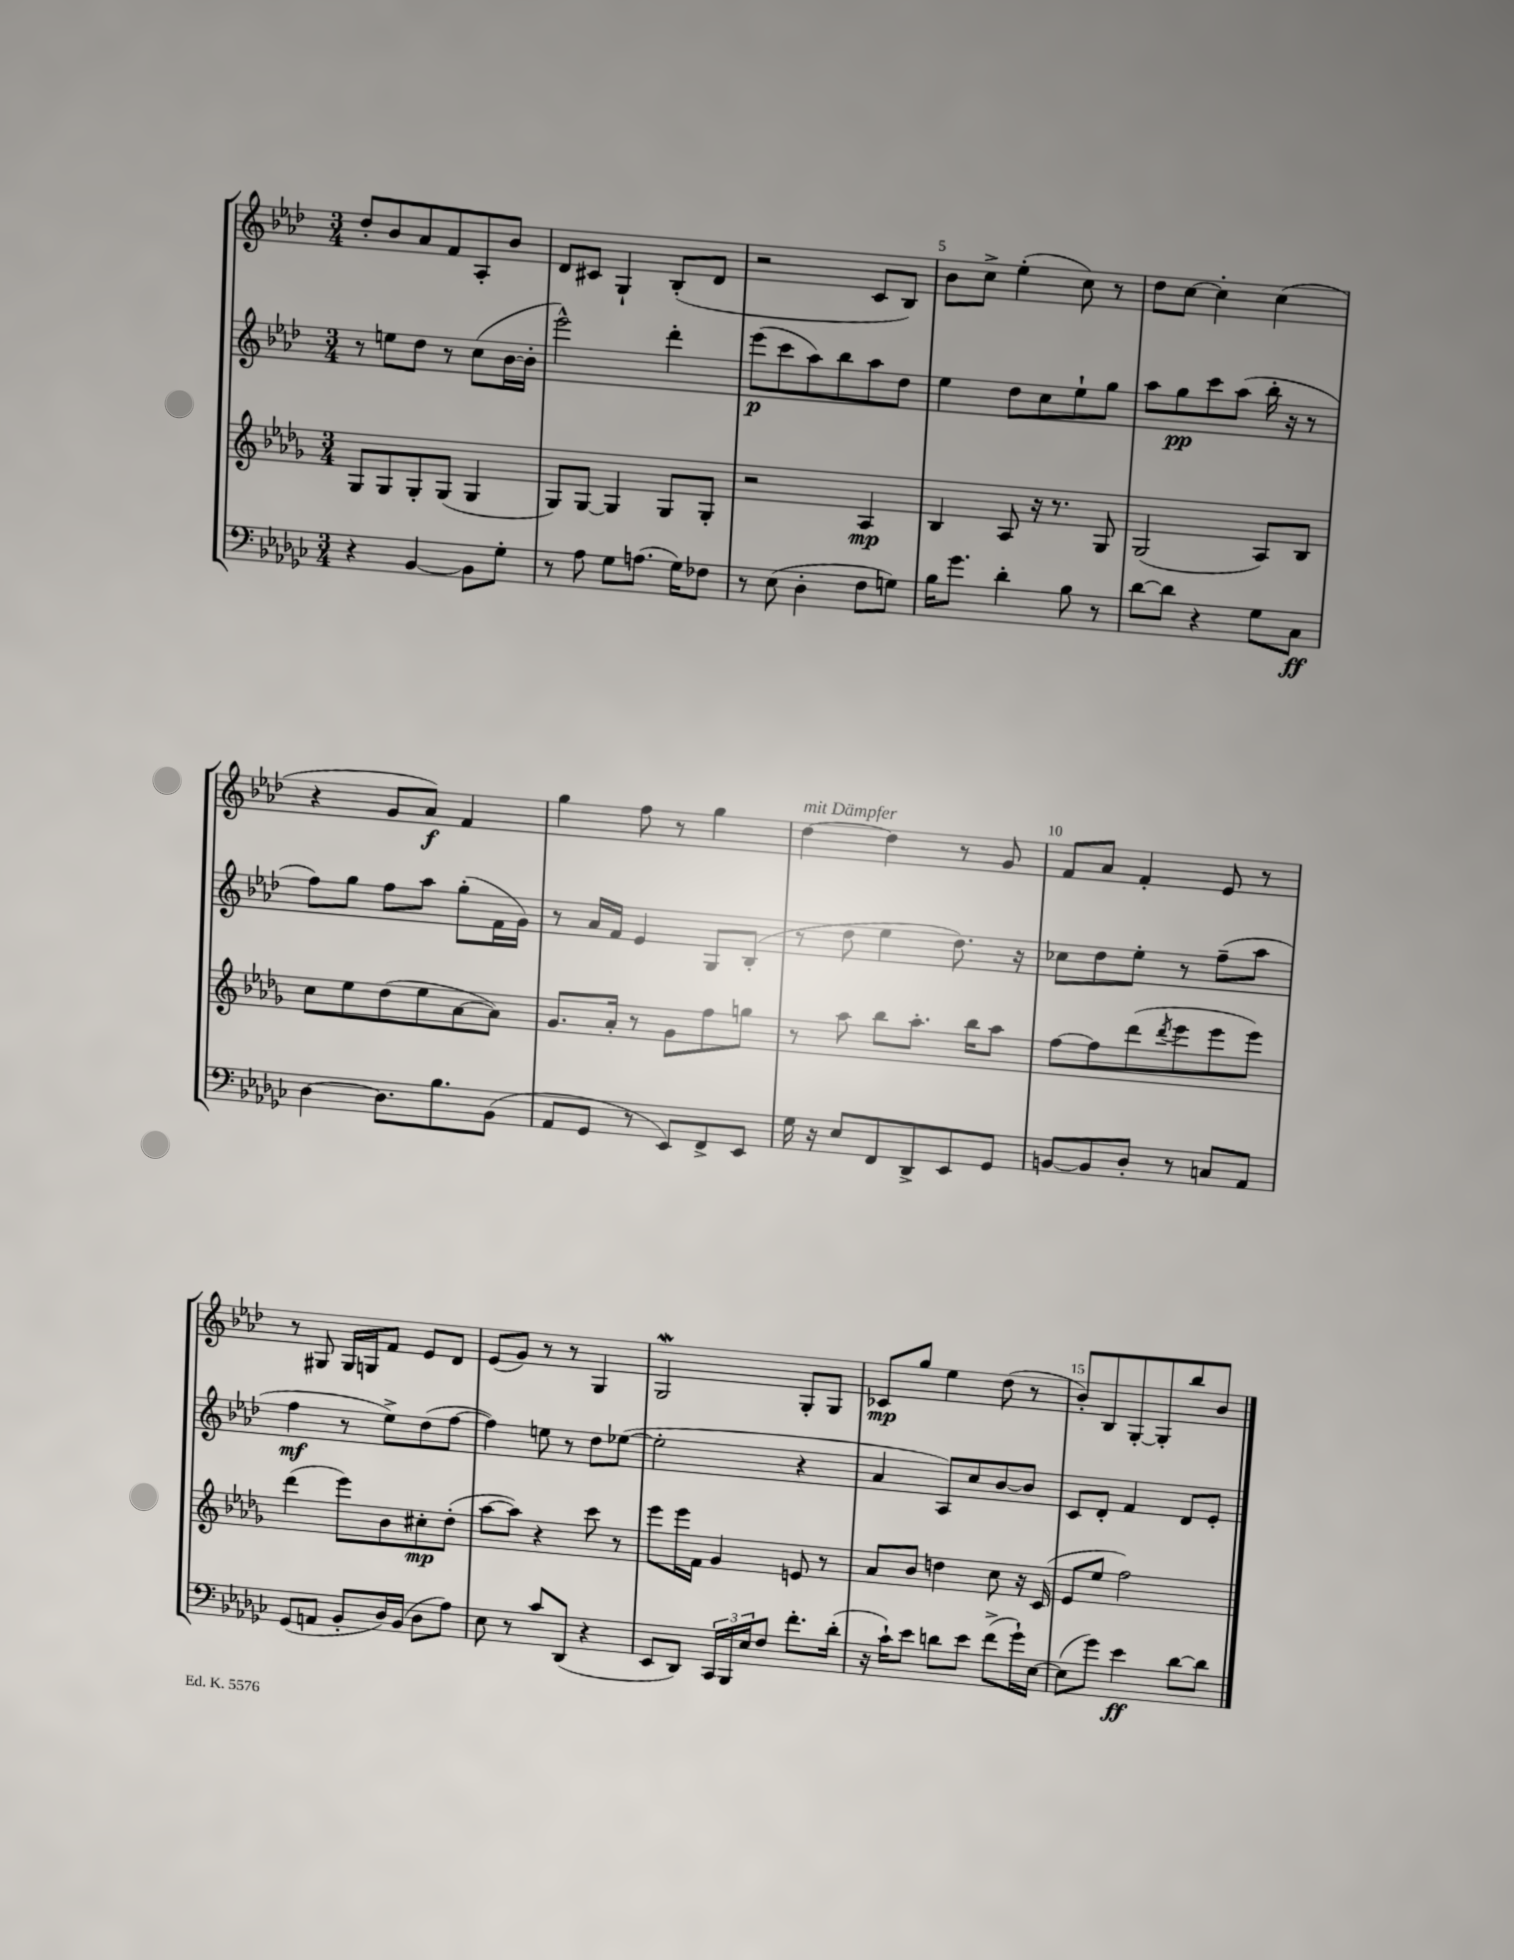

**kern	**kern	**kern	**kern
*staff4	*staff3	*staff2	*staff1
*clefF4	*clefG2	*clefG2	*clefG2
*k[b-e-a-d-g-c-]	*k[b-e-a-d-g-]	*k[b-e-a-d-]	*k[b-e-a-d-]
*M3/4	*M3/4	*M3/4	*M3/4
4r	8G-/L	8r	8dd-'/L
.	8G-/	8ee\L	8b-/
[4BB-/	8G-'/	8dd-\J	8a-/
.	(8G-/J	8r	8f/
8BB-\]L	4G-/	(8cc\L	8A-'/
8G-'\J	.	[16b-\L	8b-/J
.	.	16b-'\]JJ	.
=	=	=	=
8r	8G-/L)	2eee-^^\)	8d-/L
8A-\	[8G-/J	.	8c#/J
8G-\L	4G-/]	.	4G`/
(8.A\J	.	.	.
.	8G-/L	4ddd-'\	(8B-'/L
16G-\LK)	.	.	.
8F-\J	8G-'/J	.	8d-/J
=	=	=	=
8r	2r	(8eee-\L	2r
(8E-\	.	8ccc\	.
4D-'\	.	8aa-\)	.
.	.	8bb-\	.
8F\L	4A-/	8aa-\	8c/L
8G\J)	.	8dd-\J	8B-/J)
=	=	=	=
16B-\LK	4B-/	4ee-\	8b-\L
8.g-\J	.	.	.
.	.	.	8cc^\J
4d-'\	8A-/	8dd-\L	(4ee-'\
.	16r	8cc\	.
.	8.r	.	.
8B-\	.	8ee-`\	8cc\)
8r	8G-/	8gg\J	8r
=	=	=	=
[8d-\L	(2G-/	8aa-\L	8dd-\L
8d-\]J	.	8gg\	[8cc\J
4r	.	8ccc\	4cc'\]
.	.	(8aa-\J	.
8G-\L	8A-/L)	16bb-'\	(4cc\
.	.	16r	.
8C-\J	8B-/J	8r	.
=	=	=	=
[4D-\	8cc\L	8ff\L)	4r
.	8ee-\	8gg\J	.
8.D-\]L	(8dd-\	8ff\L	8g/L
.	8ee-\	8aa-\J	8a-/J)
8.B-\	.	.	.
.	[8a-\	(8gg'\L	4f/
(8BB-\J	8a-\]J)	16f\L	.
.	.	16g\JJ)	.
=	=	=	=
8AA-/L	8.g-/L	8r	4gg\
8GG-/J	.	16a-/LL	.
.	16a-'/Jk	16f/JJ	.
8r	8r	4e-/	8ff\
8EE-/L)	8g-\L	.	8r
8FF^/	8ff\	8G/L	4gg\
8EE-/J	8gg\J	(8B-'/J	.
=	=	=	=
16G-\	8r	8r	[4dd-\
16r	.	.	.
8E-/L	8aa-\	8dd-\	.
8FF/	8bb-\L	4ee-\	4dd-\]
8DD-^/	8.aa-'\J	.	.
8EE-/	.	8.dd-\)	8r
.	16bb-\LK	.	.
8GG-/J	8aa-\J	.	8g/
.	.	16r	.
=	=	=	=
[8BB/L	[8ff\L	8cc-\L	8f/L
8BB/]	8ff\]	8dd-\	8a-/J
8D-'/J	(8ddd-\	8ee-'\J	4f'/
.	8qddd-/	.	.
8r	8eee-\	8r	.
8C/L	8eee-\	(8ff~\L	8e-/
8AA-/J	8eee-\J)	8aa-\J	8r
=	=	=	=
(8GG-/L	(4ddd-\	4ff\	8r
8AA/J	.	.	8G#/
8BB-'/L	8eee-\L)	8r	16G#/LL
.	.	.	16G/J
16D-/L)	8b-\	8ee-^\L)	8f/J
(16BB-/JJ	.	.	.
8D-\L	8cc#'\	(8dd-\	8e-/L
8A-\J)	(8dd-'\J	[8ff\J	8d-/J
=	=	=	=
8E-\	[8aa-\L	4ff\])	(8e-/L
8r	8aa-\]J)	.	8g/J)
8c-/L	4r	8ee\	8r
(8DD-/J	.	8r	8r
4r	8ccc\	8dd-\L	4G/
.	8r	([8ee-\J	.
=	=	=	=
8EE-/L	8eee-\L	2ee-'\]	2G/
8DD-/J)	16eee-\L	.	.
.	16f\JJ	.	.
24CC-/LL	4g-/	.	.
24BBB-/	.	.	.
24E-/J	.	.	.
8F/J	.	.	.
8.f'\L	8e/	4r	8G'/L
.	8r	.	8G/J
(16d-'\Jk	.	.	.
=	=	=	=
16r	8a-/L	4a-/	8c-/L
16c-`\LK)	.	.	.
8e-\J	8b-/J	.	8gg/J
8d\L	4dd\	8A-/L)	4ee-\
8e-\J	.	8cc/	.
(8f^\L	8cc\	[8b-/	(8dd-\
16g-`\L)	16r	8b-/]J	8r
[16E-\JJ	(16c/	.	.
=	=	=	=
(8E-\]L	8e-/L	8c/L	8b-'/L)
8g-\J)	8ee-/J	8d-'/J	8B-/
4e-\	2ff\)	4f/	[8G'/
.	.	.	8G'/]
[8d-\L	.	8d-/L	8bb-/
8d-\]J	.	8e-'/J	8b-/J
==	==	==	==
*-	*-	*-	*-
